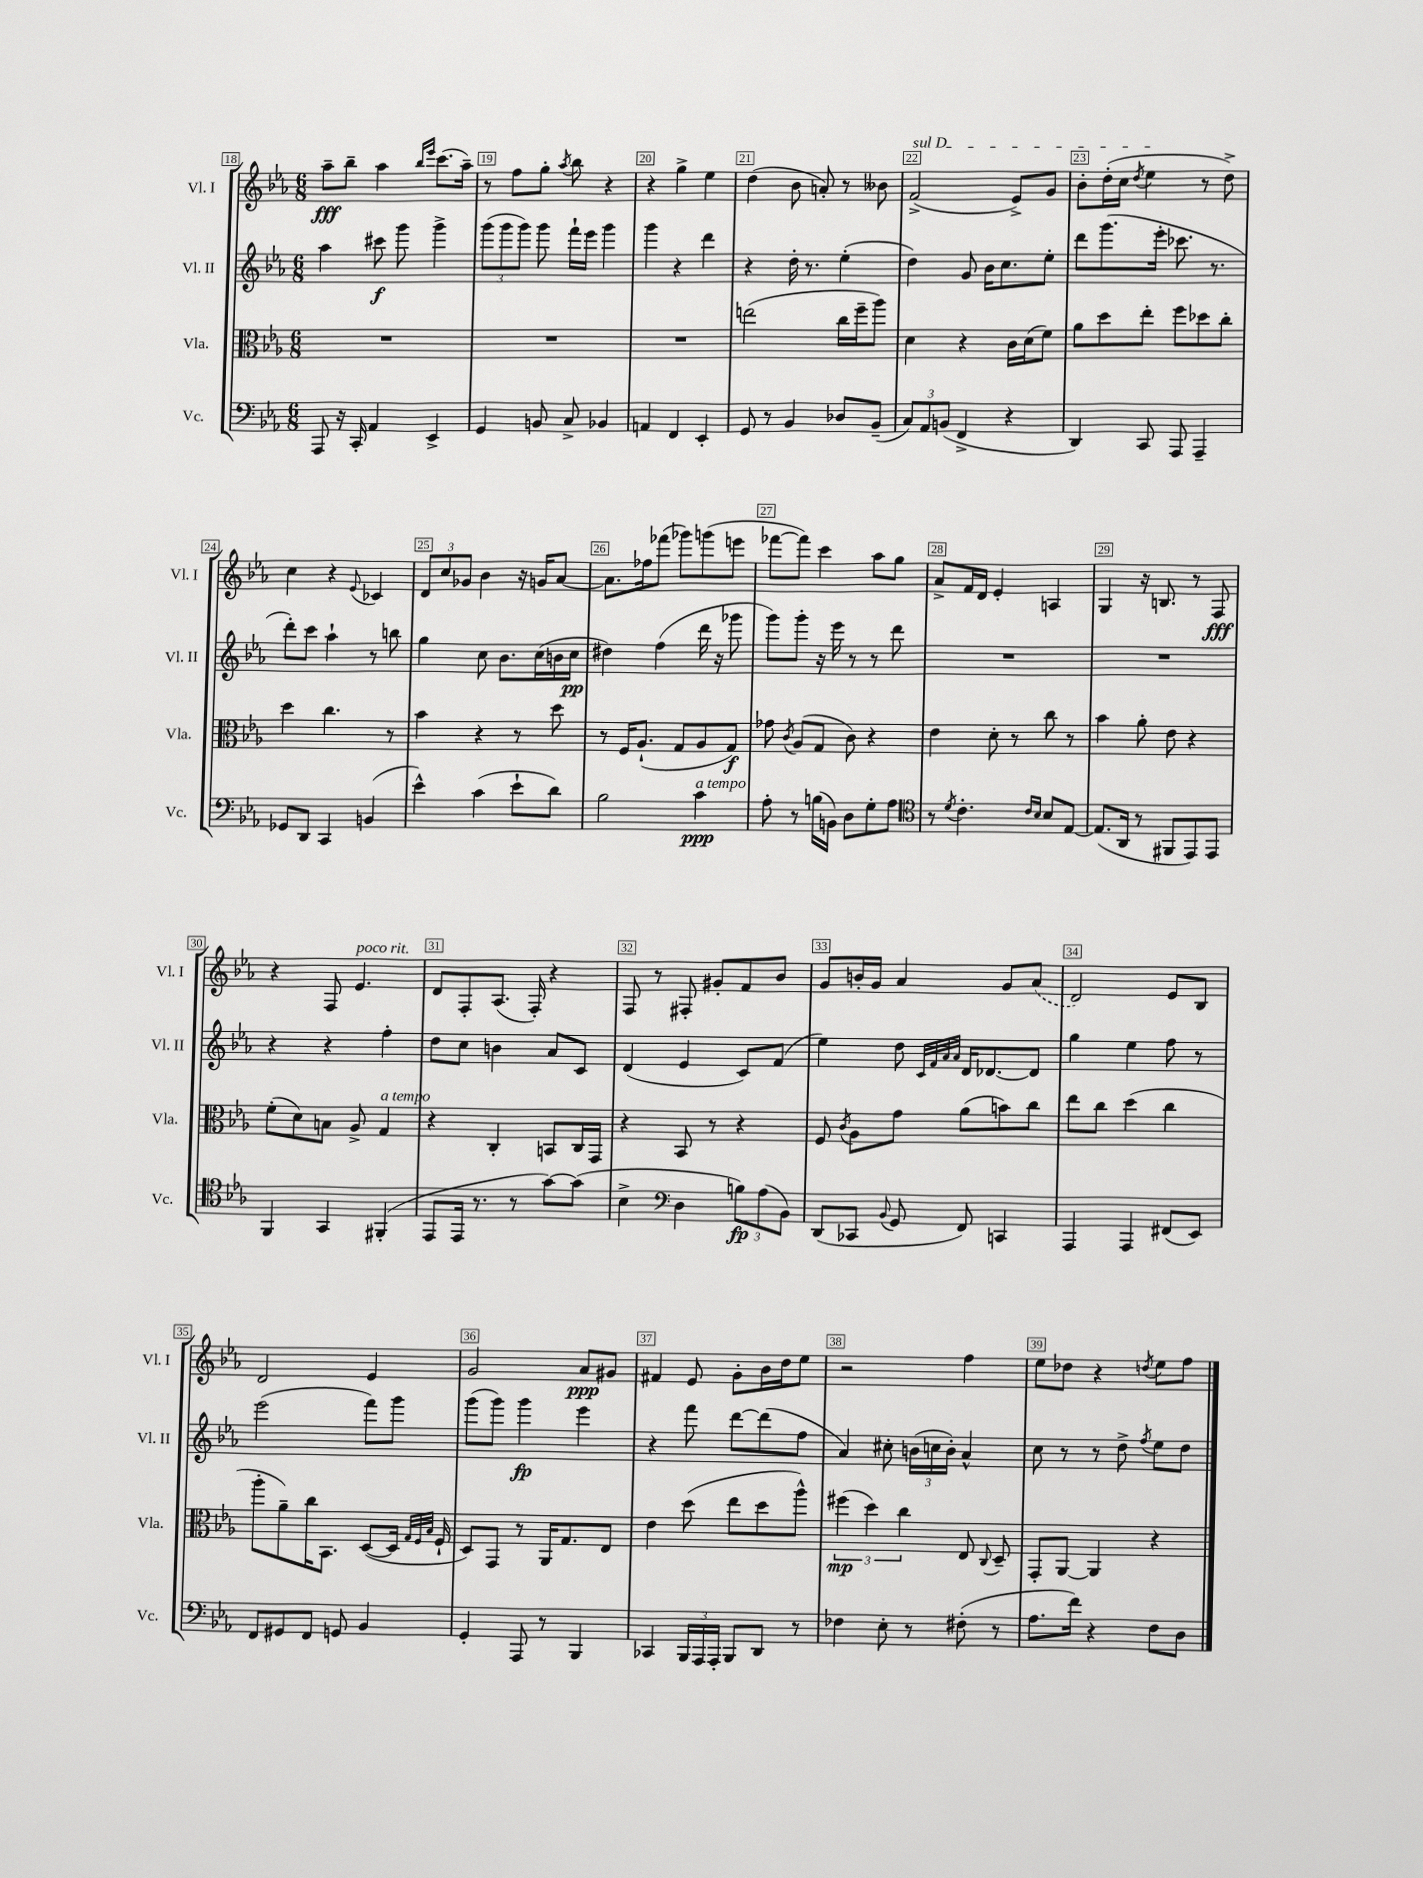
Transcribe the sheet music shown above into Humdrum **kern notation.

**kern	**kern	**kern	**kern
*staff4	*staff3	*staff2	*staff1
*clefF4	*clefC3	*clefG2	*clefG2
*k[b-e-a-]	*k[b-e-a-]	*k[b-e-a-]	*k[b-e-a-]
*M6/8	*M6/8	*M6/8	*M6/8
8AAA-	2.r	4aa-	8aa-~
16r	.	.	8bb-~
16CC'	.	.	.
4AA-	.	8ccc#	4aa-
.	.	8ggg	.
.	.	.	16qqbb-
.	.	.	16qqeee-
4EE-^	.	4ggg^	(8.ccc
.	.	.	16aa-~)
=	=	=	=
4GG	2.r	(12ggg	8r
.	.	12ggg	.
.	.	.	8ff
.	.	12ggg)	.
8BB	.	8ggg	8gg'
.	.	.	8qaa-
8C^	.	16fff`	8bb-
.	.	16eee-	.
4BB-	.	4ggg	4r
=	=	=	=
4AA	2.r	4ggg	4r
4FF	.	4r	4gg^
4EE-'	.	4ddd	4ee-
=	=	=	=
8GG	(2ee	4r	(4dd
8r	.	.	.
4BB-	.	16dd'	8b-
.	.	8.r	.
.	.	.	8a')
8D-	16cc	(4ee-'	8r
.	16ff~	.	.
(8BB-~	8aa-)	.	8b--
=	=	=	=
12C)	4d	4dd)	(2f^
12AA-	.	.	.
(12BB	.	.	.
4FF^	4r	8g	.
.	.	16b-	.
.	.	8.cc	.
4r	16c	.	8e-^)
.	(16d	.	.
.	8f)	8ee-'	8g
=	=	=	=
4DD)	8a-	8ddd	8b-'
.	8dd	(8.ggg	(16dd'
.	.	.	16cc
.	.	.	8qdd
8CC	8ee-'	.	4ee-
.	.	16eee-'	.
8AAA-	8ff	8.ccc-	.
4AAA-~	8dd-	.	8r
.	.	8.r	.
.	8cc'	.	8dd^)
=	=	=	=
8GG-	4dd	8ddd')	4cc
8DD	.	8ccc	.
4CC	4.cc	4aa-`	4r
.	.	.	8qqe-
(4BB	.	8r	4c-
.	8r	8bb	.
=	=	=	=
4e-^^)	4b-	4gg	12d
.	.	.	12cc
.	.	.	12g-
(4c	4r	8cc	4b-
.	.	8.b-	.
8e-`	8r	.	16r
.	.	(16cc	16g
8d)	8dd	16b	[8a-
.	.	16cc	.
=	=	=	=
2B-	8r	4dd#)	8.a-]
.	16F	.	.
.	(8.A-`	.	16ff-
.	.	(4ff	(8fff-
.	8G	.	8ggg-)
4c	8A-	16ddd	(8ggg
.	.	16r	.
.	8G)	8ggg-	8eee
=	=	=	=
8A-'	8g-	8ggg)	[8fff-
.	8qc	.	.
8r	(8A-	8ggg'	8fff-])
(16B	8G	16r	4ccc
16BB)	.	16eee-	.
8D	8c)	8r	.
8G'	4r	8r	8aa-
8A-	.	8ddd	8gg
=	=	=	=
*clefC4	*	*	*
8r	4e-	2.r	8a-^
8qd	.	.	.
4.c'	.	.	16f
.	.	.	16d
.	8d'	.	4e-'
.	8r	.	.
16qqc	.	.	.
16qqB-	.	.	.
8B-	8cc	.	4A
[8E-	8r	.	.
=	=	=	=
(8.E-]	4b-	2.r	4G
16AA-	.	.	.
8r	8a-'	.	16r
.	.	.	8.B
8FF#	8e-	.	.
8EE-)	4r	.	8r
8EE-	.	.	8F
=	=	=	=
4FF	(8f'	4r	4r
.	8d)	.	.
4GG	8B	4r	8F
.	8A-^	.	4.e-
(4FF#'	4G	4ff'	.
=	=	=	=
8EE-	4r	8dd	8d
16EE-	.	8cc	8F'
8.r	.	.	.
.	4C'	4b	(8.A-
8r	.	.	.
.	.	.	16F')
[8g)	8BB	8a-	4r
(8g]	16C	8c	.
.	16GG	.	.
=	=	=	=
4B-^	4r	(4d	8F
.	.	.	8r
*clefF4	*	*	*
4D	8BB-	4e-	8F#'
.	8r	.	8g#'
12B)	4r	8c)	8f
(12A-	.	.	.
.	.	(8f	8b-
12BB-)	.	.	.
=	=	=	=
(8DD	8F	4ee-)	8g
.	8qc	.	.
8CC-	8A-	.	16b'
.	.	.	16g
8qqBB-	.	.	.
8GG	8g	8dd	4a-
.	.	32qqc	.
.	.	32qqf	.
.	.	32qqa-	.
.	.	32qqa-	.
8FF)	(8a-	16d	.
.	.	[8.d-	.
4CC	8b)	.	8g
.	8cc	8d-]	(8a-
=	=	=	=
4AAA-	8ee-	4gg	2d)
.	8cc	.	.
4AAA-	(4dd	4ee-	.
(8FF#	4cc	8ff	8e-
8EE-)	.	8r	8B-
=	=	=	=
8FF	8aa-'	(2eee-	2d
8GG#	8a-~)	.	.
8FF	16cc	.	.
.	8.BB-	.	.
8GG	.	.	.
4BB-	([8D	8fff)	4e-
.	16D]	8ggg	.
.	32qqG	.	.
.	32qqF	.	.
.	32qqB-	.	.
.	16F`	.	.
=	=	=	=
4GG'	8D)	(8ggg	2g
.	8GG	8ggg)	.
8AAA-	8r	4ggg	.
8r	16AA-	.	.
.	8.G	.	.
4BBB-	.	4eee-	8a-
.	8E-	.	8g#
=	=	=	=
4CC-	4e-	4r	4f#
24BBB-	(8dd	8fff	8e-
24AAA-	.	.	.
24AAA-'	.	.	.
8BBB-	8ee-	[8ddd	8g'
8DD	8dd	(8ddd]	16b-
.	.	.	16dd
8r	8aa-^^)	8ff	8ee-
=	=	=	=
4F-	(6ff#	4a-)	2r
.	6dd)	.	.
8E-'	.	8cc#'	.
.	6cc	.	.
8r	.	(24b	.
.	.	24cc	.
.	.	24b')	.
(8F#'	8E-	4a-^^	4ff
.	8qqC	.	.
8r	8D~	.	.
=	=	=	=
8.A-	8GG'	8cc	8ee-
.	[8AA-	8r	8dd-
16f)	.	.	.
4r	4AA-]	8r	4r
.	.	8dd^	.
.	.	8qff	8qdd
8F	4r	8ee-	8ee-
8D	.	8dd	8ff
==	==	==	==
*-	*-	*-	*-
